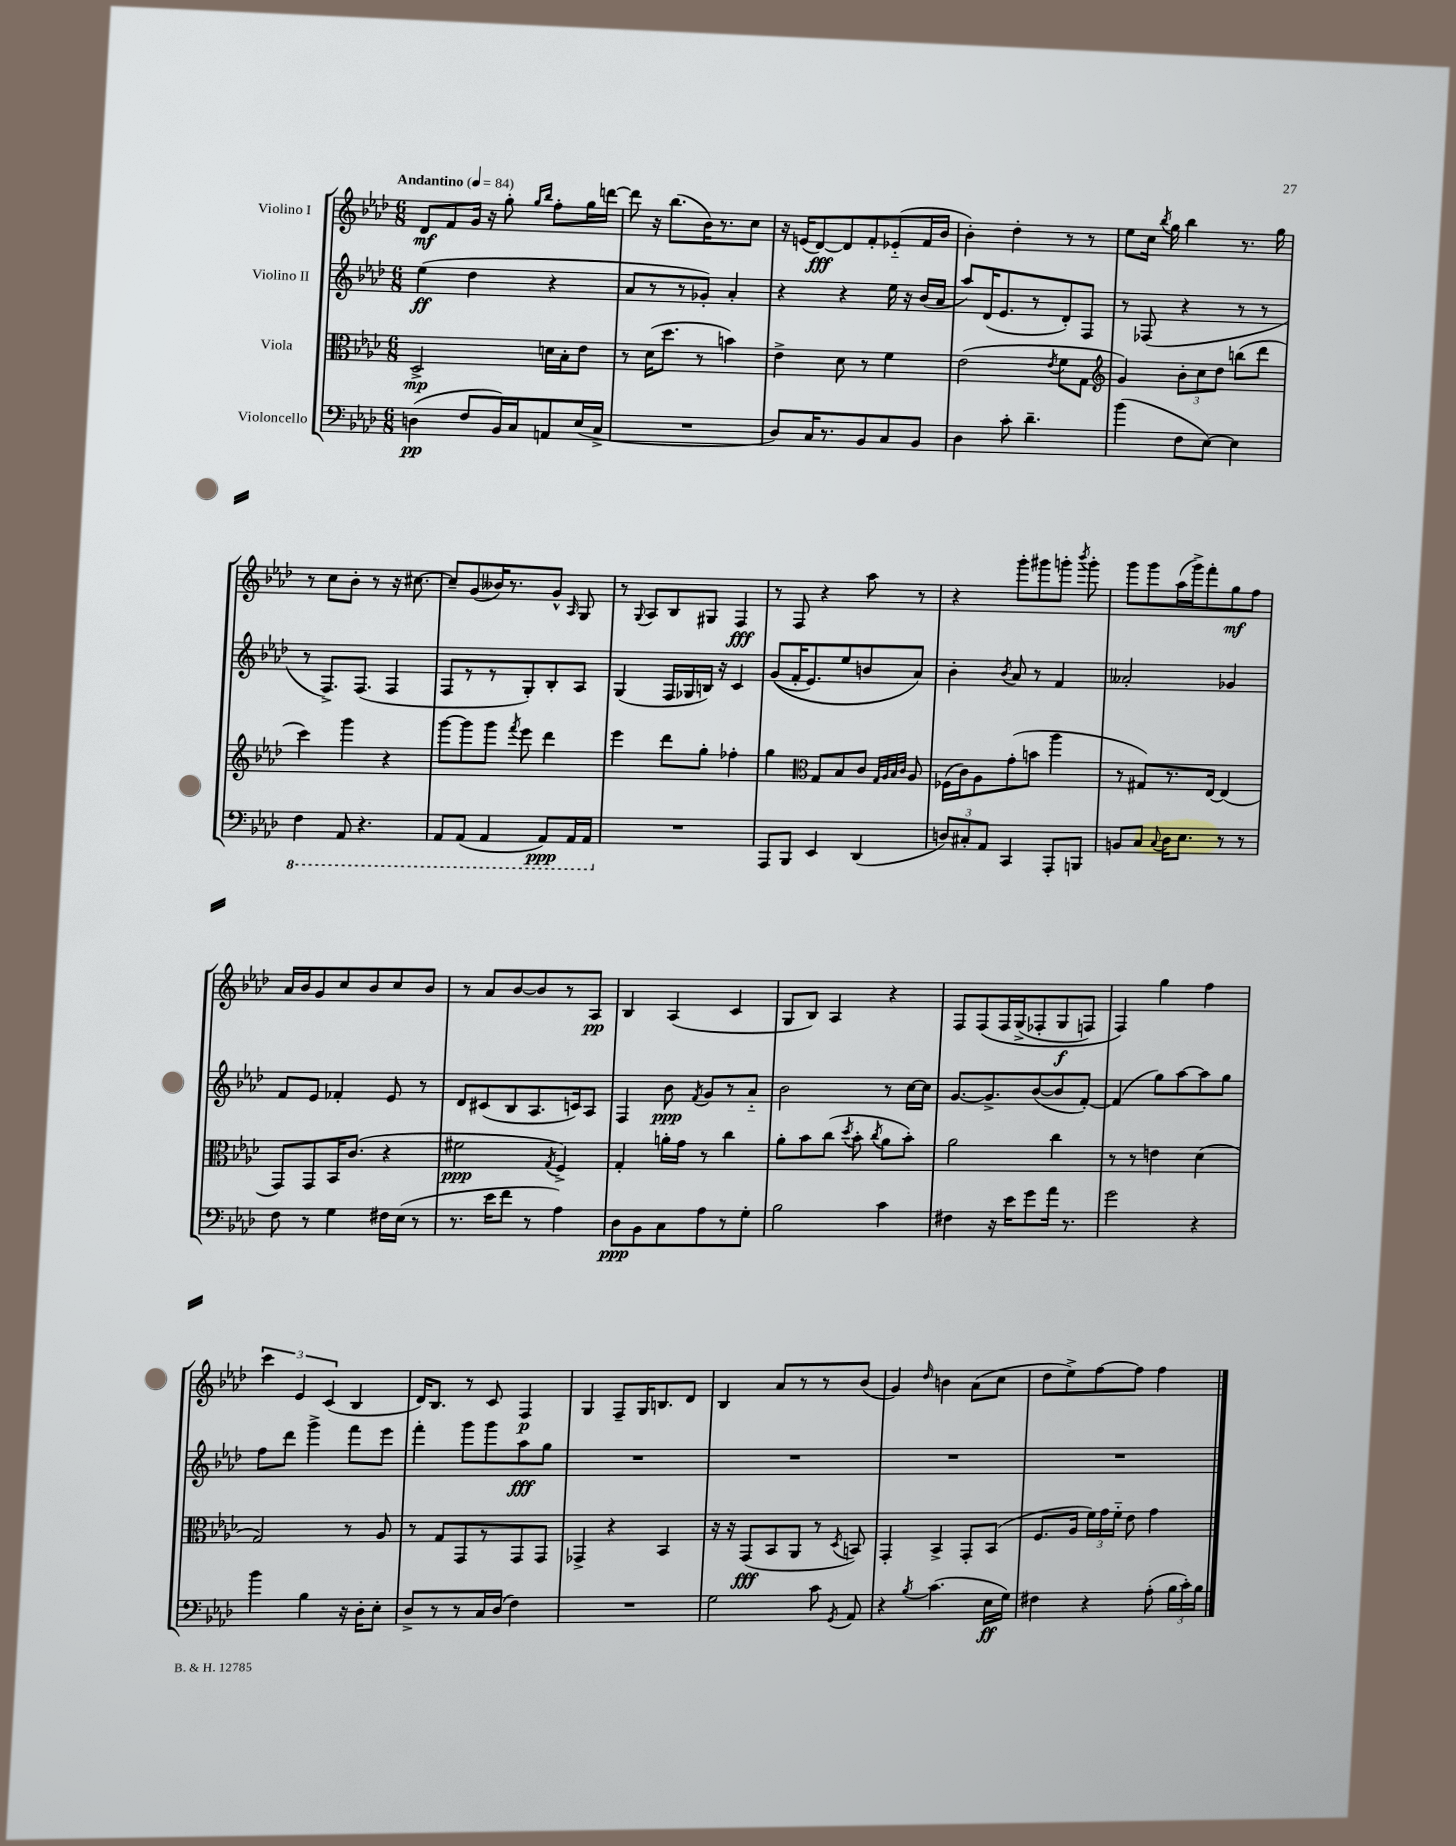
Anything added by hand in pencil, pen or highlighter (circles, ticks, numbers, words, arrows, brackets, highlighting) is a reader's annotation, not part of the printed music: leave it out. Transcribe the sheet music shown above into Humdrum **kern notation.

**kern	**dynam	**kern	**dynam	**kern	**dynam	**kern	**dynam
*part4	*part4	*part3	*part3	*part2	*part2	*part1	*part1
*staff4	*staff4	*staff3	*staff3	*staff2	*staff2	*staff1	*staff1
*I"Violoncello	*	*I"Viola	*	*I"Violino II	*	*I"Violino I	*
*clefF4	*	*clefC3	*	*clefG2	*	*clefG2	*
*k[b-e-a-d-]	*	*k[b-e-a-d-]	*	*k[b-e-a-d-]	*	*k[b-e-a-d-]	*
*M6/8	*	*M6/8	*	*M6/8	*	*M6/8	*
*MM84	*	*MM84	*	*MM84	*	*MM84	*
=1	=1	=1	=1	=1	=1	=1	=1
!	!	!	!	!	!	!LO:TX:a:B:t=Andantino	!
(4Dn\	pp	2D-^/	mp	(4ee-\	ff	8d-/L	mf
.	.	.	.	.	.	8f/	.
8F/L	.	.	.	4dd-\	.	16g/Jk	.
.	.	.	.	.	.	16r	.
16BB-/L)	.	.	.	.	.	8gg'\	.
16C/J	.	.	.	.	.	.	.
.	.	.	.	.	.	16qqgg/LL	.
.	.	.	.	.	.	16qqbb-/JJ	.
8AAn/	.	16dn\LL	.	4r	.	8ff'\L	.
.	.	16B-'\J	.	.	.	.	.
(16E-/L	.	8e-\J	.	.	.	16gg\L	.
16C^/JJ	.	.	.	.	.	[16dddn\JJ	.
=2	=2	=2	=2	=2	=2	=2	=2
2.r	.	8r	.	8a-/L	.	8ddd\]	.
.	.	(16d-\KL	.	8r	.	16r	.
.	.	8.dd-\J	.	.	.	(8.bb-\L	.
.	.	.	.	8r	.	.	.
.	.	8r	.	8g-X'/J)	.	16b-\K)	.
.	.	.	.	.	.	8.r	.
.	.	4bn\)	.	4a-'/	.	.	.
.	.	.	.	.	.	8cc\J	.
=3	=3	=3	=3	=3	=3	=3	=3
8D-/L)	.	4e-^\	.	4r	.	16r	.
.	.	.	.	.	.	(16en/KL	.
16C/K	.	.	.	.	.	[8d-/)	fff
8.r	.	.	.	.	.	.	.
.	.	8d-\	.	4r	.	8d-/]	.
8BB-/	.	8r	.	.	.	8f'/	.
8C/	.	4f\	.	16ee-\	.	(8e-X/	.
.	.	.	.	16r	.	.	.
8BB-/J	.	.	.	(16b-/LL	.	16f/L	.
.	.	.	.	16a-/JJ	.	16b-/JJ	.
=4	=4	=4	=4	=4	=4	=4	=4
4D-\	.	(2e-\	.	8aa-/L)	.	4b-'\)	.
.	.	.	.	(16d-/K	.	.	.
.	.	.	.	8.e-/	.	.	.
8c'\	.	.	.	.	.	4dd-'\	.
4.d-~\	.	.	.	8r	.	.	.
.	.	8qe-/	.	.	.	.	.
.	.	8f\L	.	8d-'/)	.	8r	.
.	.	8G\J	.	8F/J	.	8r	.
=5	=5	=5	=5	=5	=5	=5	=5
*	*	*clefG2	*	*	*	*	*
(4b-\	.	4g/)	.	8r	.	8ee-\L	.
.	.	.	.	(8F-X/	.	16cc\Jk	.
.	.	.	.	.	.	8qbb-/	.
.	.	.	.	.	.	16gg\	.
8F\L	.	12b-'\L	.	4r	.	4bb-\	.
.	.	12cc\	.	.	.	.	.
[8E-\J)	.	.	.	.	.	.	.
.	.	12dd-\J	.	.	.	.	.
4E-\]	.	(8bbn\L	.	8r	.	8.r	.
.	.	8ddd-\J	.	8r	.	.	.
.	.	.	.	.	.	16gg\	.
!!LO:LB:g=z
=6	=6	=6	=6	=6	=6	=6	=6
*8ba	*	*	*	*	*	*	*
4FF\	.	4ccc\)	.	8r	.	8r	.
.	.	.	.	8.F^/L)	.	8cc\L	.
8AAA-/	.	4ggg\	.	.	.	8b-'\J	.
.	.	.	.	(8.F/J	.	.	.
4.r	.	.	.	.	.	8r	.
.	.	4r	.	4F/	.	16r	.
.	.	.	.	.	.	[8.cc#X\	.
=7	=7	=7	=7	=7	=7	=7	=7
8AAA-/L	.	[8ggg\L	.	8F/L	.	8cc#~/L]	.
(8AAA-/J	.	8ggg\]	.	8r	.	(8g/	.
4AAA-/	.	8ggg\J	.	8r	.	16b--X/K)	.
.	.	.	.	.	.	8.r	.
.	.	8qfff/	.	.	.	.	.
.	.	8eee-\	.	8G'/)	.	.	.
8AAA-/L)	ppp	4ddd-\	.	8B-'/	.	8g^^/J	.
.	.	.	.	.	.	16qqA-/	.
16AAA-/L	.	.	.	8A-/J	.	8G/	.
16AAA-/JJ	.	.	.	.	.	.	.
=8	=8	=8	=8	=8	=8	=8	=8
*X8ba	*	*	*	*	*	*	*
2.r	.	4eee-\	.	(4G/	.	8r	.
.	.	.	.	.	.	8qqG/	.
.	.	.	.	.	.	8A-/L	.
.	.	8ddd-\L	.	16F/LL	.	8B-/	.
.	.	.	.	16G-X/	.	.	.
.	.	8gg'\J	.	16Bn/JJ)	.	8G#X/J	.
.	.	.	.	16r	.	.	.
.	.	4ff-X'\	.	4c/	.	4F/	fff
=9	=9	=9	=9	=9	=9	=9	=9
8AAA-/L	.	4gg\	.	((8g/L	.	8r	.
8BBB-/J	.	.	.	16f'/K	.	8F/	.
.	.	.	.	8.e-/)	.	.	.
*	*	*clefC3	*	*	*	*	*
4EE-/	.	8G/L	.	.	.	4r	.
.	.	8B-/	.	8ee-/	.	.	.
(4DD-/	.	8c/J	.	8bn/	.	8aa-\	.
.	.	32qqG/LLL	.	.	.	.	.
.	.	32qqA-/	.	.	.	.	.
.	.	32qqB-/	.	.	.	.	.
.	.	32qqc/JJJ	.	.	.	.	.
.	.	8A-/	.	8a-/J)	.	8r	.
=10	=10	=10	=10	=10	=10	=10	=10
12Dn/L)	.	(16F-X\LL	.	4b-'\	.	4r	.
.	.	16c\J)	.	.	.	.	.
12C#X'/	.	.	.	.	.	.	.
.	.	8A-\	.	.	.	.	.
12AA-/J	.	.	.	.	.	.	.
.	.	.	.	8qb-/	.	.	.
4CC/	.	(8g'\	.	8a-/	.	8ggg'\L	.
.	.	8bn\J	.	8r	.	8ggg#X\	.
8AAA-'/L	.	4aa-\	.	4f/	.	8gggn'\J	.
.	.	.	.	.	.	8qbbb-/	.
8BBBn/J	.	.	.	.	.	8ggg'\	.
=11	=11	=11	=11	=11	=11	=11	=11
8BBn/L	.	8r	.	2a--X'/	.	8ggg\L	.
8C/J	.	8G#X/L)	.	.	.	8ggg\	.
8qqC/	.	.	.	.	.	.	.
16D-\KL	.	8.r	.	.	.	(16aa-\L	.
8.E-\J	.	.	.	.	.	16ggg^\J)	.
.	.	.	.	.	.	8fff'\	.
.	.	[16E-/Jk	.	.	.	.	.
8r	.	(4E-/]	.	4g-X/	.	8gg\	mf
8r	.	.	.	.	.	8ff\J	.
!!LO:LB:g=z
=12	=12	=12	=12	=12	=12	=12	=12
8F\	.	8GG/L)	.	8f/L	.	16a-/LL	.
.	.	.	.	.	.	16b-/J	.
8r	.	8GG/	.	8e-/J	.	8g/	.
4G\	.	16BB-/K	.	4f-X'/	.	8cc/	.
.	.	(8.c/J	.	.	.	.	.
.	.	.	.	.	.	8b-/	.
16F#X\LL	.	4r	.	8e-/	.	8cc/	.
(16E-\JJ	.	.	.	.	.	.	.
8r	.	.	.	8r	.	8b-/J	.
=13	=13	=13	=13	=13	=13	=13	=13
8.r	.	2f#X\	ppp	8d-/L	.	8r	.
.	.	.	.	(8c#X/	.	8a-/L	.
16e-\KL	.	.	.	.	.	.	.
8f\J	.	.	.	8B-/	.	[8b-/	.
8r	.	.	.	8.A-/	.	8b-/]	.
.	.	8qG/	.	.	.	.	.
4A-\)	.	4F^/)	.	.	.	8r	.
.	.	.	.	16cn/k)	.	.	.
.	.	.	.	8A-/J	.	8A-/J	pp
=14	=14	=14	=14	=14	=14	=14	=14
8D-\L	ppp	4G'/	.	4F/	.	4B-/	.
8BB-\	.	.	.	.	.	.	.
8C\	.	16an'\LL	.	8b-\	ppp	(4A-/	.
.	.	16g\JJ	.	.	.	.	.
.	.	.	.	8qf/	.	.	.
8A-\	.	8r	.	8g/L	.	.	.
8r	.	4cc\	.	8r	.	4c/	.
8G'\J	.	.	.	8a-/J	.	.	.
=15	=15	=15	=15	=15	=15	=15	=15
2B-\	.	8a-'\L	.	2b-\	.	8G/L	.
.	.	8b-\	.	.	.	8B-/J)	.
.	.	(8cc\J	.	.	.	4A-/	.
.	.	8qdd-/	.	.	.	.	.
.	.	8b-'\	.	.	.	.	.
.	.	8qcc/	.	.	.	.	.
4c\	.	8a-\L	.	8r	.	4r	.
.	.	8b-'\J)	.	[16cc\LL	.	.	.
.	.	.	.	16cc\JJ]	.	.	.
=16	=16	=16	=16	=16	=16	=16	=16
4F#X\	.	2a-\	.	[8.g/L	.	8F/L	.
.	.	.	.	.	.	(8F/	.
.	.	.	.	8.g^/]	.	.	.
16r	.	.	.	.	.	16F/L	.
16e-\KL	.	.	.	.	.	(16G^/J	.
8g\	.	.	.	([8b-/	.	8F-X'/	.
16a-\Jk	.	4cc\	.	8b-/]	.	8G/	f
8.r	.	.	.	.	.	.	.
.	.	.	.	[8f'/J)	.	8Fn/J)	.
=17	=17	=17	=17	=17	=17	=17	=17
2g\	.	8r	.	(4f/]	.	4F/)	.
.	.	8r	.	.	.	.	.
.	.	4en\	.	8gg\L)	.	4gg\	.
.	.	.	.	[8aa-\	.	.	.
4r	.	(4d-\	.	8aa-\]	.	4ff\	.
.	.	.	.	8gg\J	.	.	.
!!LO:LB:g=z
=18	=18	=18	=18	=18	=18	=18	=18
4b-\	.	2G/)	.	8ff\L	.	6ccc\	.
.	.	.	.	8ddd-\J	.	.	.
.	.	.	.	.	.	6e-/	.
4B-\	.	.	.	4ggg^\	.	.	.
.	.	.	.	.	.	(6c/	.
16r	.	8r	.	8fff\L	.	4B-/	.
16D-'\KL	.	.	.	.	.	.	.
8E-'\J	.	8A-/	.	8eee-\J	.	.	.
=19	=19	=19	=19	=19	=19	=19	=19
8D-^/L	.	8r	.	4fff'\	.	16d-/KL)	.
.	.	.	.	.	.	8.B-/J	.
8r	.	8G/L	.	.	.	.	.
8r	.	8GG/	.	8ggg\L	.	8r	.
16C/L	.	8r	.	8ggg\	.	8c/	.
(16D-/JJ	.	.	.	.	.	.	.
4F\)	.	8GG/	.	8aa-\	fff	4F/	p
.	.	8GG/J	.	8gg\J	.	.	.
=20	=20	=20	=20	=20	=20	=20	=20
2.r	.	4GG-X^/	.	2.r	.	4G/	.
.	.	4r	.	.	.	8F~/L	.
.	.	.	.	.	.	16G/K	.
.	.	.	.	.	.	8.Bn/	.
.	.	4BB-/	.	.	.	.	.
.	.	.	.	.	.	8d-/J	.
=21	=21	=21	=21	=21	=21	=21	=21
2G\	.	16r	.	2.r	.	4B-/	.
.	.	16r	.	.	.	.	.
.	.	(8GG/L	fff	.	.	.	.
.	.	8BB-/	.	.	.	8a-/L	.
.	.	8AA-/J	.	.	.	8r	.
8c\	.	8r	.	.	.	8r	.
8qGG/	.	8qD-/	.	.	.	.	.
8AA-/	.	8BBn/)	.	.	.	(8b-/J	.
=22	=22	=22	=22	=22	=22	=22	=22
4r	.	4GG'/	.	2.r	.	4g/)	.
8qB-/	.	.	.	.	.	16qqdd-/	.
(4.c\	.	4BB-^/	.	.	.	4bn\	.
.	.	8GG'/L	.	.	.	(8a-\L	.
16E-\LL	ff	(8BB-/J	.	.	.	8cc\J	.
16G\JJ)	.	.	.	.	.	.	.
=23	=23	=23	=23	=23	=23	=23	=23
4F#X\	.	8.F/L	.	2.r	.	8dd-\L	.
.	.	.	.	.	.	8ee-^\)	.
.	.	16A-/Jk	.	.	.	.	.
4r	.	24f\LL)	.	.	.	[8ff\	.
.	.	24g\	.	.	.	.	.
.	.	24f\JJ	.	.	.	.	.
.	.	8e-\	.	.	.	8ff\J]	.
(8A-'\	.	4g\	.	.	.	4ff\	.
24B-\LL	.	.	.	.	.	.	.
24c'\)	.	.	.	.	.	.	.
24B-\JJ	.	.	.	.	.	.	.
==	==	==	==	==	==	==	==
*-	*-	*-	*-	*-	*-	*-	*-
